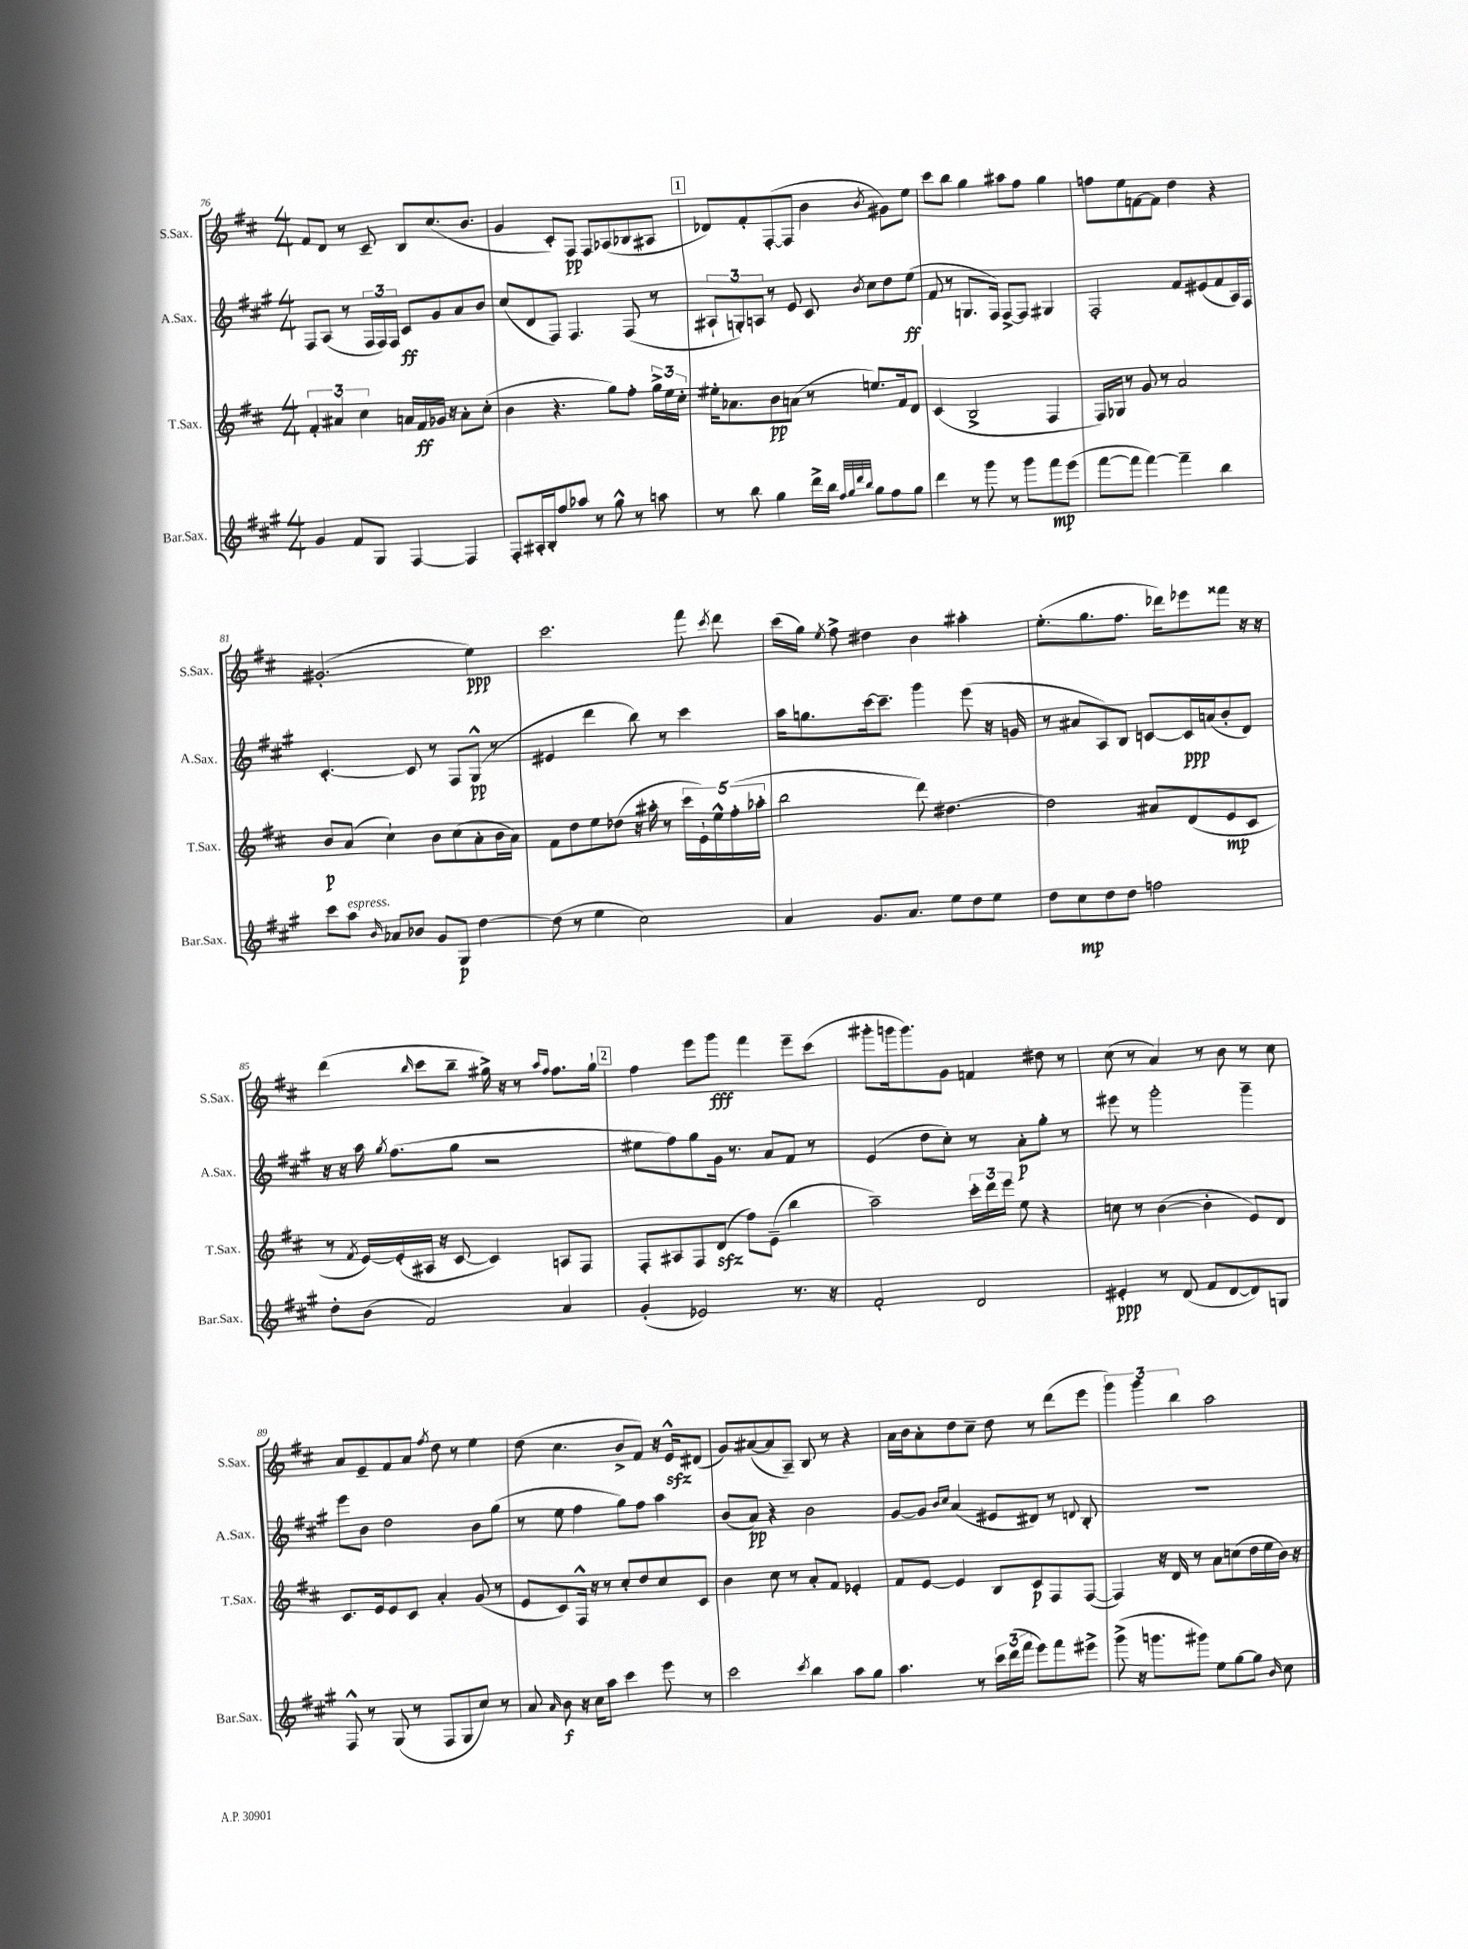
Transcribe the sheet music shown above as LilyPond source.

<<
\new StaffGroup <<
\new Staff = "s0" \with { instrumentName = "S.Sax." shortInstrumentName = "S.Sax." } {
    \clef treble \key d \major \numericTimeSignature \time 4/4
    \autoBeamOff fis'8[ d'8] r8 cis'8-- b8[ cis''8.( b'8.] |
    g'4 cis'8[-.) fis8]\pp fis8[ aes8( bes8 ais8] |
    \mark \markup { \box "1" } des'8[) fis'8-. fis8~-.( fis8] b'4 \acciaccatura { b'8 } gis'8[) e''8] |
    cis'''8[ b''8] g''4 ais''8[ fis''8] g''4 |
    f''8[ e''8 f'8~ f'8] d''4 r4 |
    gis'2.-.( e''4\ppp) |
    cis'''2. fis'''8 \acciaccatura { cis'''8 } d'''8 |
    cis'''16[( g''16]) \acciaccatura { e''8 } fis''8-> dis''4 b'4 ais''4-. |
    e''8.[-.( g''8. fis''8.] des'''16[) ees'''8 fisis'''8] r16 r16 |
    d'''4( \grace { b''16 } cis'''8[ b''8]-- gis''16->) r16 r8 \grace { a''16[ fis''16] } fis''8.[ gis''16]-! |
    \mark \markup { \box "2" } fis''4 e'''8[ g'''8]\fff fis'''4 e'''8[-- cis'''8]( |
    gis'''8[-. g'''16 g'''8.) g'8] f'4 dis''8 r8 |
    cis''8( r8 a'4) r8 b'8 r8 cis''8 |
    a'8[ e'8-- fis'8 a'8] \acciaccatura { fis''8 } d''8 r8 e''4 |
    d''8( cis''4. b'8[-> fis'8]) r16 e'16[-^\sfz dis'8]( |
    g'8[) ais'8~( ais'8 a8]--) b8 r8 r4 |
    a'16[ b'16 a'8-. d''8 cis''8]-- d''8 r8 d'''8[( e'''8] |
    \tuplet 3/2 { g'''4) g'''4 b''4 } a''2 \bar "|." |
}
\new Staff = "s1" \with { instrumentName = "A.Sax." shortInstrumentName = "A.Sax." } {
    \clef treble \key a \major \numericTimeSignature \time 4/4
    \autoBeamOff fis8[ a8]( r8 \tuplet 3/2 { fis16[ fis16) fis16] } cis'8[\ff gis'8 a'8 b'8] |
    cis''8[( d'8 fis8]) fis4. fis8( r8 |
    \mark \markup { \box "1" } \tuplet 3/2 { ais8[-! g8-.) a8] } r8 e'8 cis'8 \acciaccatura { b'8 } cis''8[ d''8 e''8]\ff( |
    fis'8 r8 g8.[ fis16]) fis8[~-> fis8] gis4 |
    fis2-. fis'8[ eis'8( fis'8 a16) fis16] |
    cis'4.~-. cis'8 r8 fis8[ gis8]-^\pp( r8 |
    eis'4 d'''4 b''8) r8 cis'''4 |
    a''16[ g''8. cis'''16~ cis'''8.]-- gis'''4 e'''8( r16 g'16 |
    r8 ais'8[ a8) b8] c'8[~ c'16\ppp a'16( b'8-. d'8]) |
    r16 r16 a''16 \acciaccatura { gis''8 } fis''8.[( gis''8] r2 |
    \mark \markup { \box "2" } eis''8[ fis''8) gis''8 gis'16] r8. a'8[ fis'8] r8 |
    e'4( d''8[ cis''8]-.) r8 a'8[-.\p gis''8]-. r8 |
    eis'''8 r8 gis'''2-. gis'''4-- |
    e'''8[ b'8] d''2 b'8[ gis''8]( |
    r8 e''8 fis''4 gis''8[) fis''8] a''4 |
    b'8[( a'8]\pp) r4 b'2 |
    gis'8[~ gis'8] \grace { b'16[ cis''16] } a'4( eis'8[ dis'8]) r8 \appoggiatura { d'8 } b8-. |
    R1 \bar "|." |
}
\new Staff = "s2" \with { instrumentName = "T.Sax." shortInstrumentName = "T.Sax." } {
    \clef treble \key d \major \numericTimeSignature \time 4/4
    \autoBeamOff \tuplet 3/2 { fis'4-. ais'4 cis''4 } a'16[ fis'16\ff ges'16] r16 a'8[-. cis''8]-.( |
    b'4 r4. g''8[) fis''8]-. \tuplet 3/2 { g''16[-> e''16 cis''16]-. } |
    \mark \markup { \box "1" } eis''16[-. aes'8. b'8\pp a'8]( r8 e''8.[) fis'16 d'8] |
    cis'4( b2-> fis4 |
    fis16[) ges16] r8 g'8 r8 a'2 |
    b'8[\p a'8]( cis''4-!) b'8[ cis''8( a'8-. b'16 a'16]) |
    fis'8[ d''8 e''8 des''8]( r16 ais''16-. r8 \tuplet 5/4 { cis'''16[ e'16-!) e''16-^ fis''16-.( aes''16]-. } |
    b''2 d'''8) dis''4.~ |
    dis''2 ais'8[ d'8( e'8\mp cis'8] |
    r8 \acciaccatura { fis'8 } e'16[~) e'16-.( ais16] r16 cis'8~ cis'4) a8[ fis8] |
    \mark \markup { \box "2" } fis8[-. ais8 fis8 d'8]\sfz( fis''8[) e'8]--( b''4 |
    a''2--) \tuplet 3/2 { cis'''16[-. d'''16 e'''16] } e''8 r4 |
    c''8 r8 b'4~( b'4-. e'8[) d'8] |
    cis'8.[ e'16 e'8 cis'8] a'4-. g'8( r8 |
    e'8[ cis'8) fis16]-^ r16 r8 cis''8[-. d''8 cis''8 cis'8] |
    b'4 cis''8 r8 a'8[-. fis'8] ees'4-. |
    fis'8[ e'8]~ e'4 b8[ cis'8\p fis8 fis8]~( |
    fis4) r16 d'16 r8 a'8[ c''8( d''16 e''16 b'16]) r16 \bar "|." |
}
\new Staff = "s3" \with { instrumentName = "Bar.Sax." shortInstrumentName = "Bar.Sax." } {
    \clef treble \key a \major \numericTimeSignature \time 4/4
    \autoBeamOff gis'4 fis'8[ gis8] fis4~ fis4 |
    fis8[-. ais16-. b16-. fis''8 aes''8] r8 gis''8-^ r8 a''8 |
    \mark \markup { \box "1" } r8 b''8 gis''4 d'''16[-> b''16] \grace { fis''32[ gis''32 d'''32 b''32] } gis''8[ fis''8 gis''8] |
    d'''4 r8 gis'''8 r8 gis'''8[ fis'''8\mp e'''8]( |
    fis'''8[~ fis'''8] fis'''4~) fis'''4-- b''4 |
    cis'''8[ a''8]^\markup { \italic "espress." } \grace { b'16 } aes'8[ bes'8] gis'8[ gis8]\p d''4~ |
    d''8( r8 e''4 cis''2) |
    a'4 gis'8.[ a'8.] e''8[ d''8 e''8] |
    d''8[ cis''8\mp d''8 d''8] f''2 |
    d''8[-. b'8]( fis'2) a'4 |
    \mark \markup { \box "2" } gis'4-.( ees'2) r8. r16 |
    fis'2-. d'2 |
    eis'4-.\ppp r8 d'8( fis'8[ d'8~ d'8) g8] |
    fis8-^ r8 gis8( r8 fis8[ gis8 cis''8]) r8 |
    a'8 \grace { a'16 } b'8\f r16 cis''16[ a''8] cis'''4 e'''8 r8 |
    cis'''2 \acciaccatura { cis'''8 } b''4 a''8[ gis''8] |
    a''4. r8 \tuplet 3/2 { cis'''16[ d'''16( fis'''16] } e'''8[) fis'''8 eis'''8]-> |
    gis'''8->( r16 g'''8.[ gis'''8]) e''8[ gis''8~ gis''8] \grace { b'16 } cis''8 \bar "|." |
}
>>
>>
\layout { \context { \Score currentBarNumber = #76 } }
